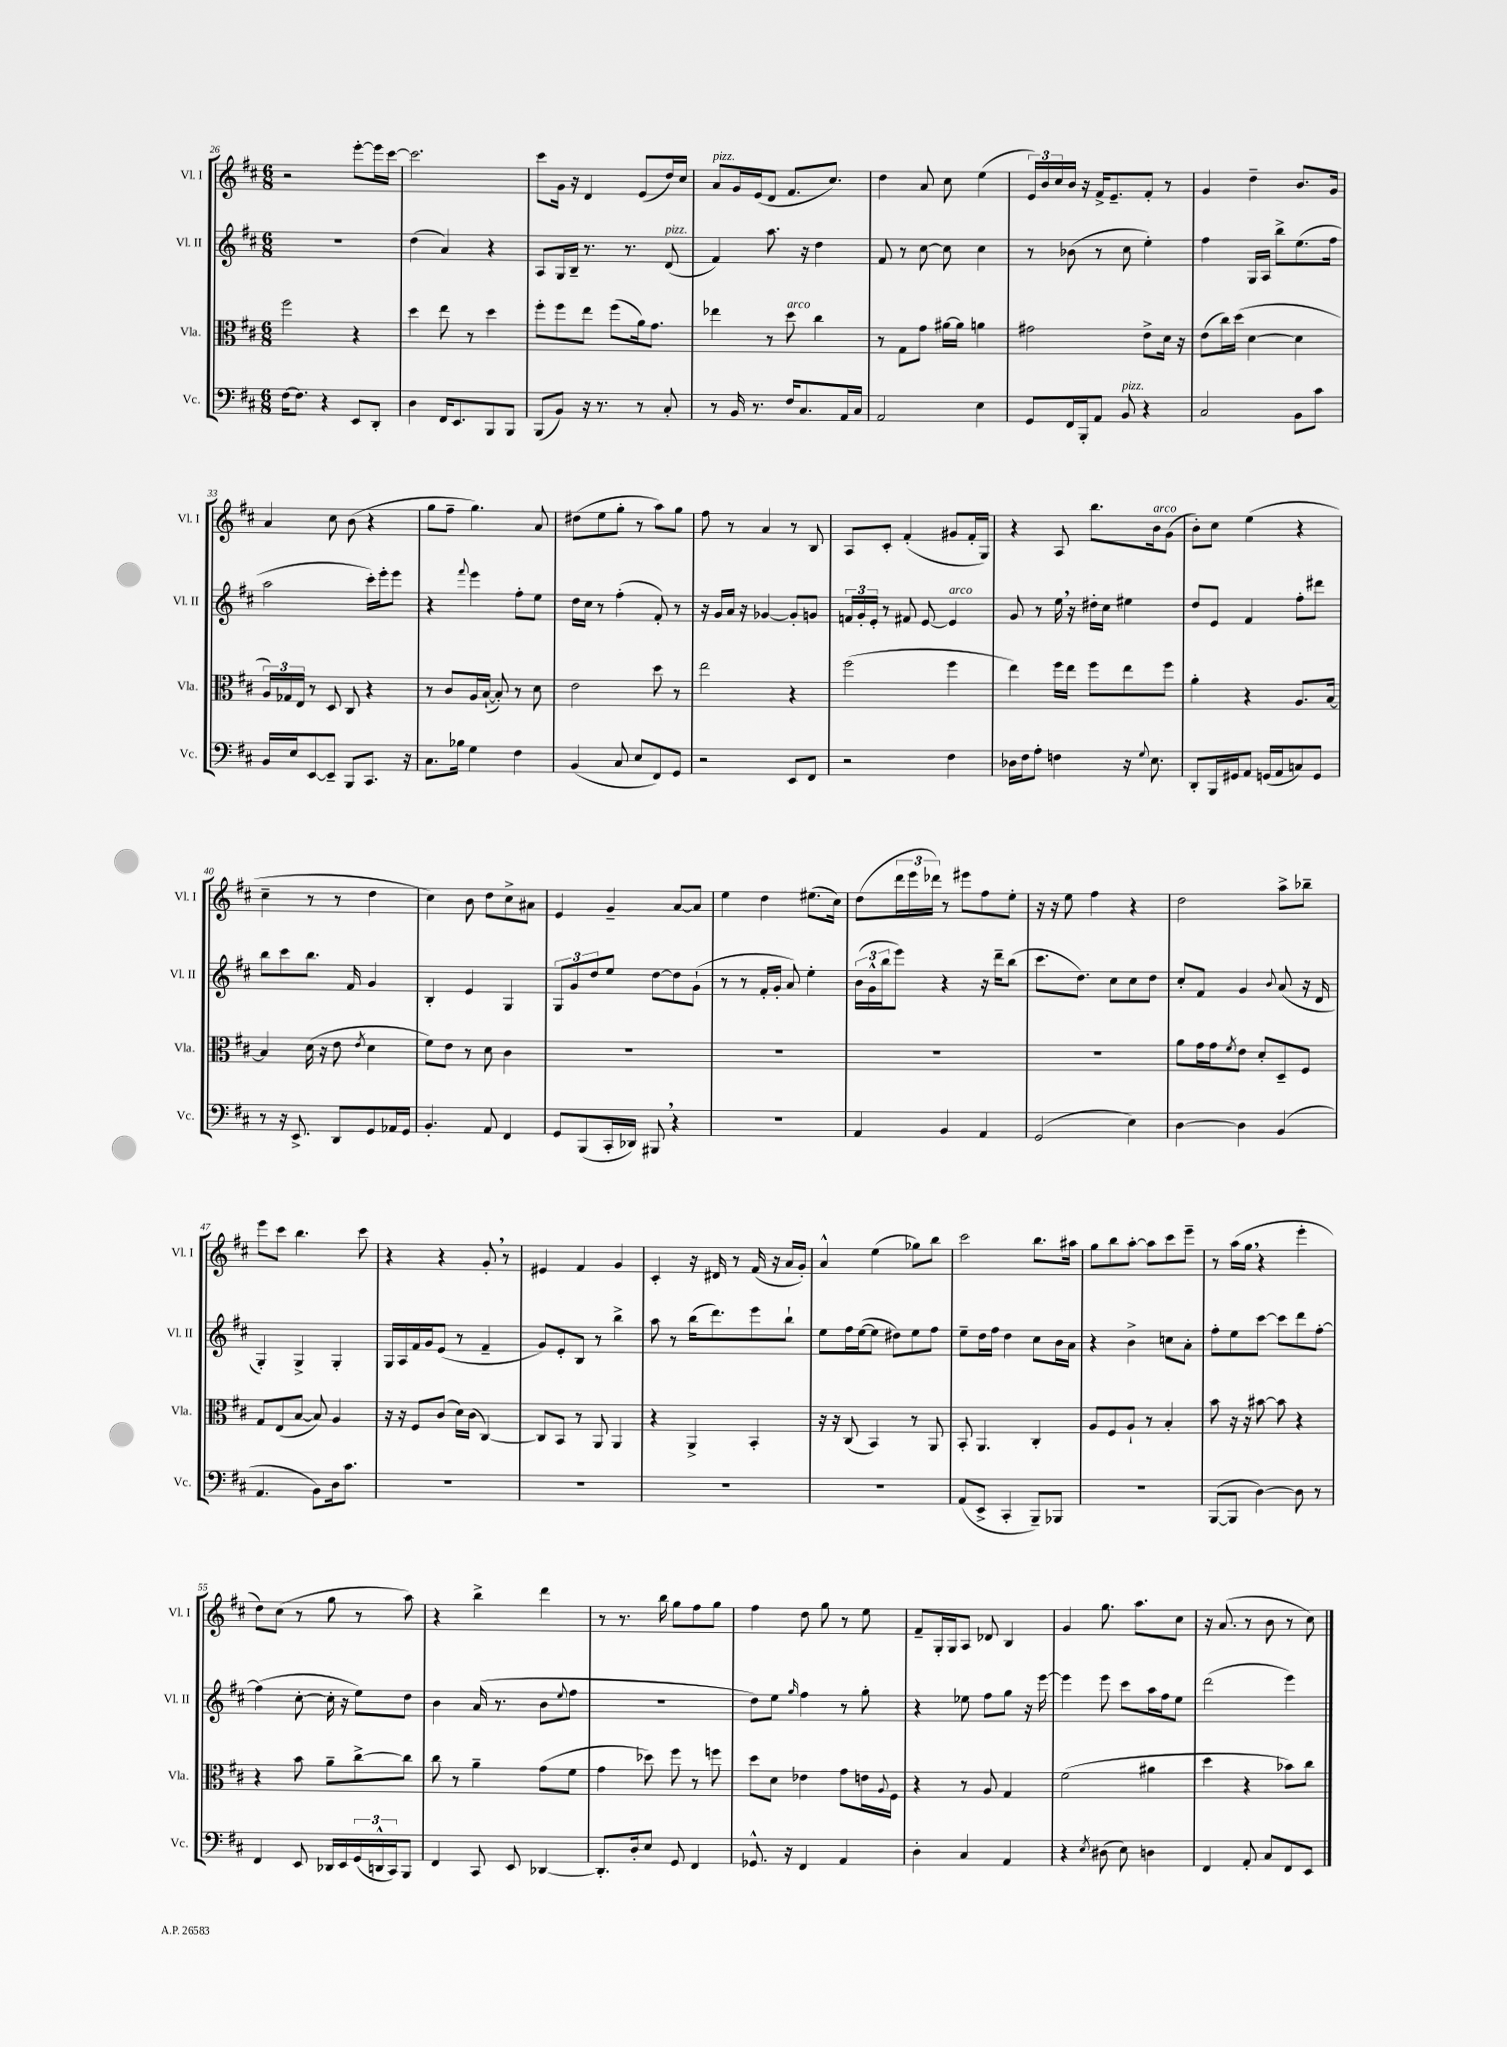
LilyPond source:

<<
\new StaffGroup <<
\new Staff = "s0" \with { instrumentName = "Vl. I" shortInstrumentName = "Vl. I" } {
    \clef treble \key d \major \numericTimeSignature \time 6/8
    r2 e'''8~-. e'''16 cis'''16~ |
    cis'''2. |
    cis'''8 g'16 r16 d'4 e'8( d''16) cis''16 |
    a'8^\markup { \italic "pizz." } g'16 e'16( d'8 fis'8. cis''8.) |
    d''4 a'8 cis''8 e''4( |
    \tuplet 3/2 { e'16) b'16 cis''16 } b'16 r16 fis'16-> e'8.-- fis'8-. r8 |
    g'4 d''4-- b'8. g'16 |
    a'4 cis''8 b'8( r4 |
    g''8 fis''8-- g''4.) a'8 |
    dis''8( e''8 g''8-. r8 a''8) g''8 |
    fis''8 r8 a'4 r8 b8 |
    a8 cis'8-. fis'4-.( gis'8 fis'16-. g16) |
    r4 a8 b''8. b'16^\markup { \italic "arco" } g'8( |
    b'8-.) cis''8 e''4( r4 |
    cis''4-- r8 r8 d''4 |
    cis''4) b'8 d''8 cis''8-> ais'8 |
    e'4 g'4-- a'8~ a'8 |
    e''4 d''4 eis''8.( cis''16) |
    d''8( \tuplet 3/2 { d'''16 e'''16 des'''16) } r8 eis'''8 fis''8 e''8-. |
    r16 r16 e''8 fis''4 r4 |
    d''2 a''8-> bes''8-- |
    e'''8 cis'''8 b''4. cis'''8 |
    r4 r4 g'8-. \breathe r8 |
    eis'4 fis'4 g'4 |
    cis'4-. r16 dis'16 r8 fis'16( r16 a'16 g'16-.) |
    a'4-^ e''4( ges''8) b''8 |
    cis'''2 b''8. ais''16 |
    g''8 b''8 a''8~-. a''8 cis'''8 e'''8-- |
    r8 a''16( g''16 \breathe r4 e'''4-. |
    d''8) cis''8( r8 g''8 r8 a''8) |
    r4 b''4-> d'''4 |
    r8 r8. b''16 g''8 fis''8 g''8 |
    fis''4 d''8 g''8 r8 e''8 |
    fis'8-- g16-. g16 a8 des'8 b4 |
    g'4 g''8. a''8. cis''8 |
    r16 a'8.( r8 b'8 r8 cis''8) \bar "|." |
}
\new Staff = "s1" \with { instrumentName = "Vl. II" shortInstrumentName = "Vl. II" } {
    \clef treble \key d \major \numericTimeSignature \time 6/8
    R2. |
    d''4( a'4) r4 |
    a8 g16 b16-- r8. r8. d'8^\markup { \italic "pizz." }( |
    fis'4) a''8. r16 d''4 |
    fis'8 r8 cis''8~ cis''8 cis''4 |
    r8 bes'8( r8 cis''8 e''4-.) |
    fis''4 g16 a16 b''8-> e''8.( fis''16 |
    a''2 cis'''16-.) e'''16-. e'''8 |
    r4 \appoggiatura { fis'''8 } e'''4 fis''8-. e''8 |
    d''16 cis''16 r8 fis''4-.( fis'8-.) r8 |
    r16 g'16 a'16 r16 ges'4~ ges'8-. g'8 |
    \tuplet 3/2 { f'16 g'16-. e'16-. } r8 fis'8 e'8~ e'4^\markup { \italic "arco" } |
    g'8 r8 e''16 \breathe r16 dis''16-. cis''16 eis''4 |
    d''8 e'8 fis'4 fis''8-. dis'''8 |
    b''8 cis'''8 b''8. fis'16 g'4 |
    b4-. e'4 g4 |
    \tuplet 3/2 { g8 g'8 d''8 } e''8 d''8~ d''8 g'8-!( |
    r8 r8 fis'16-. g'16-. a'8) e''4-. |
    \tuplet 3/2 { b'16( g'16-^ b''16 } e'''8) r4 r16 d'''16-- b''8( |
    cis'''8. d''8.) cis''8 cis''8 d''8 |
    cis''8-. fis'8 g'4 \appoggiatura { b'8 } a'8( r16 d'16 |
    g4-.) g4-> g4-. |
    g16 a16 fis'16 g'16 e'8( r8 fis'4-- |
    g'8) e'8-. b8 r8 b''4-> |
    a''8 r8 b''16( d'''8.) e'''8 b''8-! |
    e''8 fis''16 e''16~( e''8 dis''8) e''8 fis''8 |
    e''8-- d''16 fis''16 d''4 cis''8 b'16 a'16 |
    r4 b'4-> c''8 a'8-. |
    fis''8-. e''8 cis'''8~ cis'''8 d'''8 fis''8~-. |
    fis''4( cis''8~-. cis''16-. r16 e''8) d''8 |
    b'4 a'16( r8. b'8 \appoggiatura { e''8 } fis''8 |
    R2. |
    d''8) e''8 \grace { g''16 } fis''4 r8 g''8-. |
    r4 ees''8 fis''8 g''8 r16 e'''16~ |
    e'''4 e'''8 cis'''8 a''16 fis''16 e''8 |
    d'''2( e'''4) \bar "|." |
}
\new Staff = "s2" \with { instrumentName = "Vla." shortInstrumentName = "Vla." } {
    \clef alto \key d \major \numericTimeSignature \time 6/8
    fis''2 r4 |
    d''4 e''8 r8 d''4 |
    fis''8-. fis''8 e''8 fis''8( a'16) g'8. |
    ees''4 r8 d''8^\markup { \italic "arco" } cis''4 |
    r8 g8 g'8 ais'16~ ais'16 a'4 |
    gis'2 e'8-> d'16 r16 |
    e'8( cis''16) d''16( d'4~ d'4 |
    \tuplet 3/2 { a16) ges16 e16 } r8 d8 cis8 r4 |
    r8 cis'8 a16 b16~-!( b8-.) r8 d'8 |
    e'2 d''8 r8 |
    e''2 r4 |
    fis''2( fis''4 |
    e''4) fis''16 e''16 fis''8 e''8 fis''8 |
    a'4-. r4 a8. b16~ |
    b4 d'16( r16 e'8 \acciaccatura { e'8 } d'4 |
    fis'8) e'8 r8 d'8 cis'4 |
    R2. |
    R2. |
    R2. |
    R2. |
    a'8 g'16 g'16 \acciaccatura { fis'8 } e'8 d'8-. d8-- fis8 |
    g8 e8( b8~ b8) a4 |
    r16 r16 fis8 cis'8( d'16) cis'16( cis4~) |
    cis8 b,8 r8 a,8 a,4 |
    r4 a,4-> b,4-. |
    r16 r16 cis8( b,4) r8 a,8 |
    b,8-. a,4. cis4-. |
    a8 fis8 a8-! r8 b4-. |
    b'8 r16 r16 bis'8~ bis'8 r4 |
    r4 b'8 a'8-- cis''8~-> cis''8 |
    cis''8 r8 a'4-- g'8( fis'8 |
    g'4 des''8) fis''8 r8 f''8 |
    d''8 d'8 ees'4 g'8 e'16 \appoggiatura { a8 } fis16 |
    r4 r8 a8 g4 |
    fis'2( ais'4 |
    d''4 r4 bes'8) cis''8 \bar "|." |
}
\new Staff = "s3" \with { instrumentName = "Vc." shortInstrumentName = "Vc." } {
    \clef bass \key d \major \numericTimeSignature \time 6/8
    fis16~ fis8. r4 e,8 d,8-. |
    d4 fis,16 e,8. b,,8 b,,8 |
    b,,8( b,8) r16 r8. r8 cis8-. |
    r8 b,16 r8. fis16 cis8. a,16 cis16 |
    a,2 e4 |
    g,8 fis,16 b,,16-. a,8 b,8^\markup { \italic "pizz." } r4 |
    cis2 b,8 cis'8 |
    b,16 e16 e,8~ e,8-- b,,8 cis,8. r16 |
    cis8. bes16 g4 fis4 |
    b,4( cis8 e8 fis,8) g,8 |
    r2 e,8 fis,8 |
    r2 fis4 |
    des16 fis16 a8-. f4 r16 \appoggiatura { g8 } e8. |
    d,8-. b,,16 gis,16 a,8 g,16( a,16 c8) g,8 |
    r8 r16 e,8.-> d,8 g,8 aes,16 g,16 |
    b,4.-. a,8 fis,4 |
    g,8 b,,8( cis,16-. des,16) bis,,8 \breathe r4 |
    R2. |
    a,4 b,4 a,4 |
    g,2( e4) |
    d4~ d4 b,4( |
    a,4. b,8) d16 cis'8. |
    R2. |
    R2. |
    R2. |
    R2. |
    a,8( e,8-> cis,4-. b,,8--) bes,,8 |
    R2. |
    b,,8~( b,,8 d4~) d8 r8 |
    fis,4 e,8 des,16 e,16 \tuplet 3/2 { g,16( d,16-^ cis,16) } b,,8 |
    fis,4 cis,8 e,8 des,4~ |
    des,8.-. d16-. e8 g,8 fis,4 |
    ges,8.-^ r16 fis,4 a,4 |
    d4-. cis4 a,4 |
    r4 \acciaccatura { e8 } dis8( e8) d4 |
    fis,4 a,8-. cis8 fis,8 e,8 \bar "|." |
}
>>
>>
\layout { \context { \Score currentBarNumber = #26 } }
